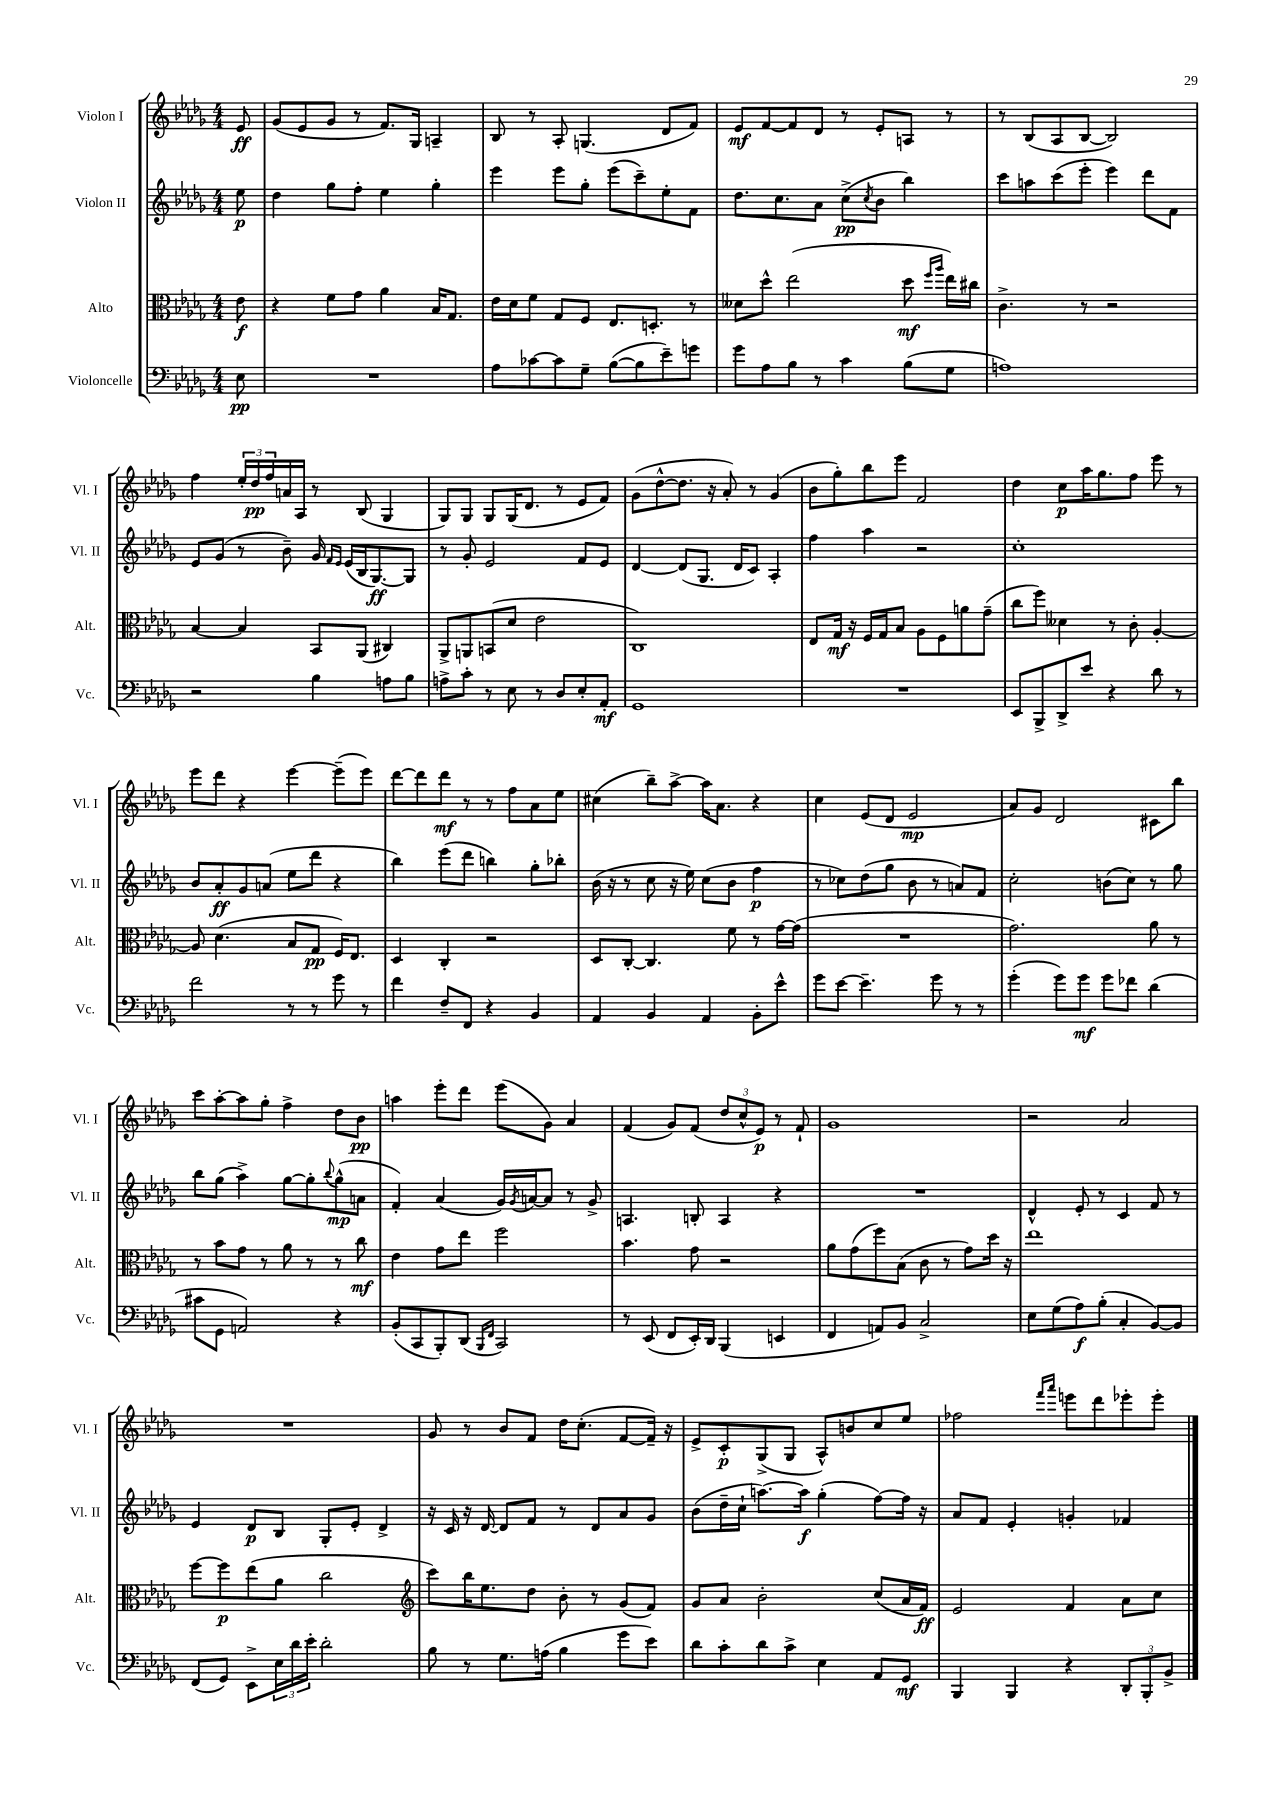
<<
\new StaffGroup <<
\new Staff = "s0" \with { instrumentName = "Violon I" shortInstrumentName = "Vl. I" } {
    \clef treble \key des \major \numericTimeSignature \time 4/4 \partial 8
    ees'8\ff |
    ges'8( ees'8 ges'8 r8 f'8.) ges16 a4-- |
    bes8 r8 aes8-. g4.( des'8 f'8) |
    ees'8\mf f'8~ f'8 des'8 r8 ees'8-. a8 r8 |
    r8 bes8( aes8 bes8~ bes2) |
    f''4 \tuplet 3/2 { ees''16-. des''16\pp f''16 } a'16 aes16 r8 bes8( ges4 |
    ges8) ges8 ges8 ges16( des'8. r8 ees'8 f'8) |
    ges'8( des''8~-^ des''8. r16 aes'8-.) r8 ges'4( |
    bes'8 ges''8-.) bes''8 ees'''8 f'2 |
    des''4 c''8\p aes''16 ges''8. f''8 ees'''8 r8 |
    ees'''8 des'''8 r4 ees'''4~ ees'''8--( ees'''8) |
    des'''8~ des'''8 des'''8\mf r8 r8 f''8 aes'8 ees''8 |
    cis''4( bes''8--) aes''8~-> aes''16 aes'8. r4 |
    c''4 ees'8( des'8 ees'2\mp |
    aes'8) ges'8 des'2 cis'8 bes''8 |
    c'''8 aes''8~-. aes''8 ges''8-. f''4-> des''8 bes'8\pp |
    a''4 ees'''8-. des'''8 ees'''8( ges'8) aes'4 |
    f'4( ges'8) f'8( \tuplet 3/2 { des''8 c''8-^ ees'8\p) } r8 f'8-! |
    ges'1 |
    r2 aes'2 |
    R1 |
    ges'8 r8 bes'8 f'8 des''16 c''8.-.( f'8~ f'16--) r16 |
    ees'8-> c'8-.\p ges8->( ges8 aes8-^) b'8 c''8 ees''8 |
    fes''2 \grace { f'''16 aes'''16 } e'''8 des'''8 ees'''8-. ees'''8-. \bar "|." |
}
\new Staff = "s1" \with { instrumentName = "Violon II" shortInstrumentName = "Vl. II" } {
    \clef treble \key des \major \numericTimeSignature \time 4/4 \partial 8
    ees''8\p |
    des''4 ges''8 f''8-. ees''4 ges''4-. |
    ees'''4 ees'''8 ges''8-. ees'''8( c'''8--) ees''8-. f'8 |
    des''8. c''8. aes'8 c''8->\pp( \acciaccatura { c''8 } bes'8 bes''4) |
    c'''8 a''8 c'''8( ees'''8-. ees'''4) des'''8 f'8 |
    ees'8 ges'8( r8 bes'8--) ges'16 \grace { f'16 ees'16 } ees'16( bes16 ges8.~\ff) ges8 |
    r8 ges'8-. ees'2 f'8 ees'8 |
    des'4~ des'8( ges8. des'16 c'8) aes4-. |
    f''4 aes''4 r2 |
    c''1-. |
    bes'8 aes'8-.\ff ges'8 a'8( ees''8 des'''8 r4 |
    bes''4) ees'''8( des'''8 b''4) ges''8-. bes''8-. |
    bes'16( r16 r8 c''8 r16 ees''16) c''8( bes'8 f''4\p |
    r8 ces''8) des''8( ges''8 bes'8 r8 a'8) f'8 |
    c''2-. b'8( c''8) r8 ges''8 |
    bes''8 ges''8( aes''4->) ges''8~ ges''8-. \appoggiatura { bes''8 } ges''8-^\mp( a'8 |
    f'4-.) aes'4( ges'16) \acciaccatura { ges'8 } a'16~ a'8 r8 ges'8-> |
    a4. b8-. a4 r4 |
    R1 |
    des'4-^ ees'8-. r8 c'4 f'8 r8 |
    ees'4 des'8\p bes8 ges8-. ees'8-. des'4-> |
    r16 c'16 r16 des'16~ des'8 f'8 r8 des'8 aes'8 ges'8 |
    bes'8( des''16-- c''16-! a''8.~) a''16\f ges''4-.( f''8~) f''16 r16 |
    aes'8 f'8 ees'4-. g'4-. fes'4 \bar "|." |
}
\new Staff = "s2" \with { instrumentName = "Alto" shortInstrumentName = "Alt." } {
    \clef alto \key des \major \numericTimeSignature \time 4/4 \partial 8
    ees'8\f |
    r4 f'8 ges'8 aes'4 bes16 ges8. |
    ees'16 des'16 f'8 ges8 f8 ees8. d8.-. r8 |
    deses'8 des''8-^ ees''2( des''8\mf \grace { f''16 aes''16 } ees''16) cis''16 |
    c'4.-> r8 r2 |
    bes4~ bes4 bes,8 aes,8( cis4) |
    aes,8-> a,8 b,8( des'8 ees'2 |
    c1) |
    ees8 ges16\mf r16 f16 ges16 bes8 aes8 f8 a'8 ges'8--( |
    c''8 f''8) deses'4 r8 c'8-. aes4~-. |
    aes8 des'4.( bes8 ges8\pp f16) ees8. |
    des4 c4-. r2 |
    des8 c8~-. c4. f'8 r8 ges'16~ ges'16( |
    R1 |
    ges'2.) aes'8 r8 |
    r8 bes'8 ges'8 r8 aes'8 r8 r8 c''8\mf |
    ees'4 ges'8 ees''8 f''2 |
    bes'4. ges'8 r2 |
    aes'8 ges'8( f''8) bes8( c'8 r8 ges'8) des''16 r16 |
    ees''1 |
    f''8~ f''8\p ees''8( aes'8 c''2 |
    \clef treble c'''8) bes''16 ees''8. des''8 bes'8-. r8 ges'8( f'8) |
    ges'8 aes'8 bes'2-. c''8( aes'16 f'16\ff) |
    ees'2 f'4 aes'8 c''8 \bar "|." |
}
\new Staff = "s3" \with { instrumentName = "Violoncelle" shortInstrumentName = "Vc." } {
    \clef bass \key des \major \numericTimeSignature \time 4/4 \partial 8
    ees8\pp |
    R1 |
    aes8 ces'8~ ces'8 ges8-- bes8~( bes8 ees'8--) g'8 |
    ges'8 aes8 bes8 r8 c'4 bes8( ges8 |
    a1) |
    r2 bes4 a8 bes8 |
    a8-> c'8-. r8 ees8 r8 des8 ees8-. aes,8-.\mf |
    ges,1 |
    R1 |
    ees,8 bes,,8-> des,8-> ees'8 r4 des'8 r8 |
    f'2 r8 r8 ges'8 r8 |
    f'4 f8-- f,8 r4 bes,4 |
    aes,4 bes,4 aes,4 bes,8-. ees'8-^ |
    ges'8 ees'8~ ees'4.-- ges'8 r8 r8 |
    ges'4-.( ges'8) ges'8\mf ges'8 fes'8 des'4( |
    cis'8 ges,8 a,2) r4 |
    bes,8-.( c,8 bes,,8-.) des,8( \grace { bes,,16 f,16 } c,2) |
    r8 ees,8( f,8 ees,16-.) des,16 bes,,4( e,4 |
    f,4 a,8) bes,8 c2-> |
    ees8 ges8( aes8\f) bes8-.( c4-. bes,8~) bes,8 |
    f,8( ges,8) ees,8-> \tuplet 3/2 { ees16 des'16 ees'16-. } des'2-. |
    bes8 r8 ges8. a16( bes4 ges'8 ees'8) |
    des'8 c'8-. des'8 c'8-> ees4 aes,8 ges,8\mf |
    bes,,4 bes,,4 r4 \tuplet 3/2 { des,8-. bes,,8-. bes,8-> } \bar "|." |
}
>>
>>
\layout { \context { \Score \remove "Bar_number_engraver" } }
